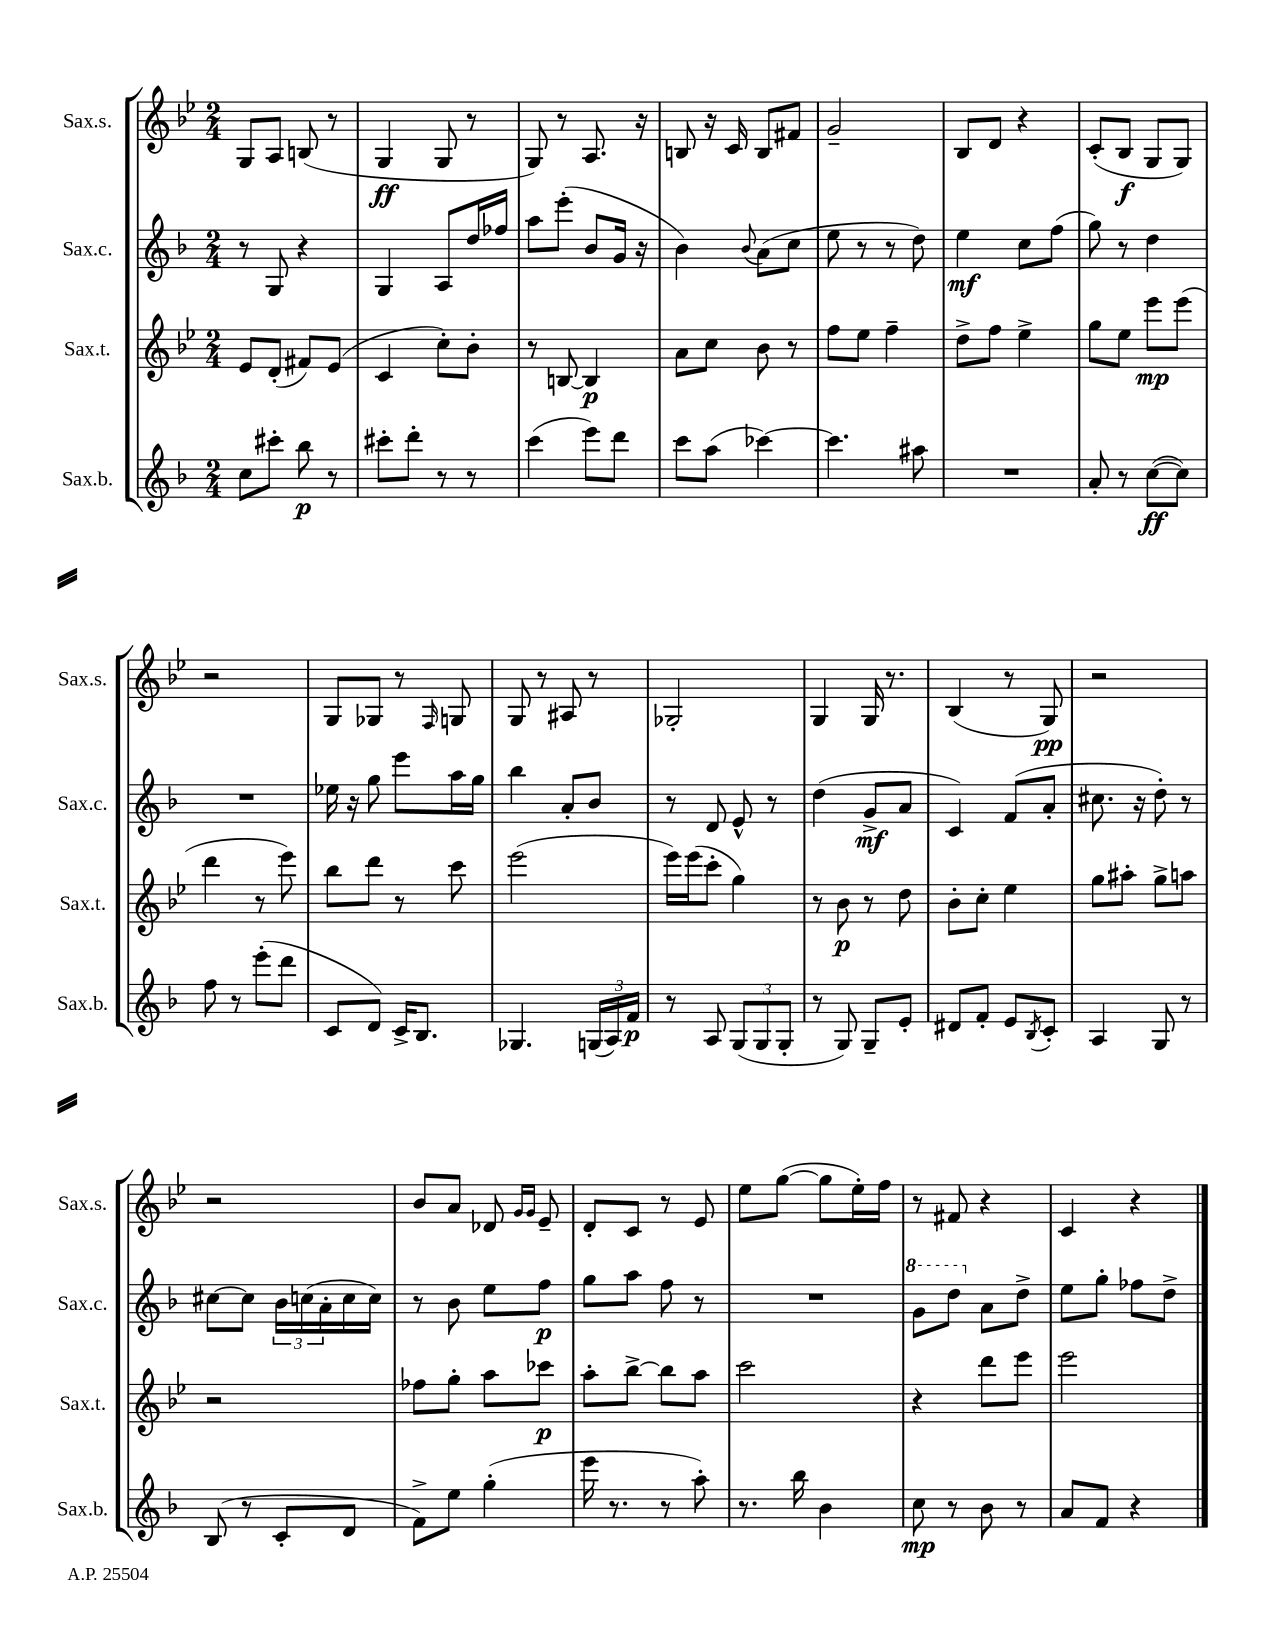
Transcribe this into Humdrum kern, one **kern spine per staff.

**kern	**dynam	**kern	**dynam	**kern	**dynam	**kern	**dynam
*part4	*part4	*part3	*part3	*part2	*part2	*part1	*part1
*staff4	*staff4	*staff3	*staff3	*staff2	*staff2	*staff1	*staff1
*I"Sax.b.	*	*I"Sax.t.	*	*I"Sax.c.	*	*I"Sax.s.	*
*I'Sax.b.	*	*I'Sax.t.	*	*I'Sax.c.	*	*I'Sax.s.	*
*clefG2	*	*clefG2	*	*clefG2	*	*clefG2	*
*k[b-]	*	*k[b-e-]	*	*k[b-]	*	*k[b-e-]	*
*M2/4	*	*M2/4	*	*M2/4	*	*M2/4	*
=61	=61	=61	=61	=61	=61	=61	=61
8cc\L	.	8e-/L	.	8r	.	8G/L	.
8ccc#X'\J	.	(8d'/J	.	8G/	.	8A/J	.
8bb-\	p	8f#X/L)	.	4r	.	(8Bn/	.
8r	.	(8e-/J	.	.	.	8r	.
=62	=62	=62	=62	=62	=62	=62	=62
8ccc#X'\L	.	4c/	.	4G/	.	4G/	ff
8ddd'\J	.	.	.	.	.	.	.
8r	.	8cc'\L)	.	8A/L	.	8G/	.
8r	.	8b-'\J	.	16dd/L	.	8r	.
.	.	.	.	16ff-X/JJ	.	.	.
=63	=63	=63	=63	=63	=63	=63	=63
(4ccc\	.	8r	.	8aa\L	.	8G/)	.
.	.	[8Bn/	.	(8eee'\J	.	8r	.
8eee\L)	.	4B/]	p	8b-/L	.	8.A/	.
8ddd\J	.	.	.	16g/Jk	.	.	.
.	.	.	.	16r	.	16r	.
=64	=64	=64	=64	=64	=64	=64	=64
8ccc\L	.	8a\L	.	4b-\)	.	8Bn/	.
(8aa\J	.	8cc\J	.	.	.	16r	.
.	.	.	.	.	.	16c/	.
.	.	.	.	8qqb-/	.	.	.
[4ccc-X\)	.	8b-\	.	(8a\L	.	8B/L	.
.	.	8r	.	8cc\J	.	8f#X/J	.
=65	=65	=65	=65	=65	=65	=65	=65
4.ccc-\]	.	8ff\L	.	8ee\	.	2g~/	.
.	.	8ee-\J	.	8r	.	.	.
.	.	4ff~\	.	8r	.	.	.
8aa#X\	.	.	.	8dd\)	.	.	.
=66	=66	=66	=66	=66	=66	=66	=66
2r	.	8dd^\L	.	4ee\	mf	8B-/L	.
.	.	8ff\J	.	.	.	8d/J	.
.	.	4ee-^\	.	8cc\L	.	4r	.
.	.	.	.	(8ff\J	.	.	.
=67	=67	=67	=67	=67	=67	=67	=67
8a'/	.	8gg\L	.	8gg\)	.	(8c'/L	.
8r	.	8ee-\J	.	8r	.	8B-/J	f
([8cc\L	ff	8eee-\L	mp	4dd\	.	8G/L	.
8cc\J])	.	(8eee-\J	.	.	.	8G/J)	.
!!LO:LB:g=z
=68	=68	=68	=68	=68	=68	=68	=68
8ff\	.	4ddd\	.	2r	.	2r	.
8r	.	.	.	.	.	.	.
(8eee'\L	.	8r	.	.	.	.	.
8ddd\J	.	8eee-\)	.	.	.	.	.
=69	=69	=69	=69	=69	=69	=69	=69
8c/L	.	8bb-\L	.	16ee-X\	.	8G/L	.
.	.	.	.	16r	.	.	.
8d/J)	.	8ddd\J	.	8gg\	.	8G-X/J	.
16c^/KL	.	8r	.	8eee\L	.	8r	.
8.B-/J	.	.	.	.	.	.	.
.	.	.	.	.	.	16qqF/	.
.	.	8ccc\	.	16aa\L	.	8Gn/	.
.	.	.	.	16gg\JJ	.	.	.
=70	=70	=70	=70	=70	=70	=70	=70
4.G-X/	.	(2eee-\	.	4bb-\	.	8G/	.
.	.	.	.	.	.	8r	.
.	.	.	.	8a'/L	.	8A#X/	.
(24Gn/LL	.	.	.	8b-/J	.	8r	.
24A/)	.	.	.	.	.	.	.
24f/JJ	p	.	.	.	.	.	.
=71	=71	=71	=71	=71	=71	=71	=71
8r	.	16eee-\LL)	.	8r	.	2G-X'/	.
.	.	(16eee-\J	.	.	.	.	.
8A/	.	8ccc'\J	.	8d/	.	.	.
(12G/L	.	4gg\)	.	8e^^/	.	.	.
12G/	.	.	.	.	.	.	.
.	.	.	.	8r	.	.	.
12G'/J	.	.	.	.	.	.	.
=72	=72	=72	=72	=72	=72	=72	=72
8r	.	8r	.	(4dd\	.	4G/	.
8G/)	.	8b-\	p	.	.	.	.
8G~/L	.	8r	.	8g^/L	mf	16G/	.
.	.	.	.	.	.	8.r	.
8e'/J	.	8dd\	.	8a/J	.	.	.
=73	=73	=73	=73	=73	=73	=73	=73
8d#X/L	.	8b-'\L	.	4c/)	.	(4B-/	.
8f'/J	.	8cc'\J	.	.	.	.	.
8e/L	.	4ee-\	.	(8f/L	.	8r	.
8qB-/	.	.	.	.	.	.	.
8c'/J	.	.	.	8a'/J	.	8G/)	pp
=74	=74	=74	=74	=74	=74	=74	=74
4A/	.	8gg\L	.	8.cc#X\	.	2r	.
.	.	8aa#X'\J	.	.	.	.	.
.	.	.	.	16r	.	.	.
8G/	.	8gg^\L	.	8dd'\)	.	.	.
8r	.	8aan\J	.	8r	.	.	.
!!LO:LB:g=z
=75	=75	=75	=75	=75	=75	=75	=75
(8B-/	.	2r	.	[8cc#X\L	.	2r	.
8r	.	.	.	8cc#\J]	.	.	.
8c'/L	.	.	.	24b-\LL	.	.	.
.	.	.	.	(24ccn\	.	.	.
.	.	.	.	24a'\	.	.	.
8d/J	.	.	.	16cc\	.	.	.
.	.	.	.	16cc\JJ)	.	.	.
=76	=76	=76	=76	=76	=76	=76	=76
8f^\L)	.	8ff-X\L	.	8r	.	8b-/L	.
8ee\J	.	8gg'\J	.	8b-\	.	8a/J	.
(4gg'\	.	8aa\L	.	8ee\L	.	8d-X/	.
.	.	.	.	.	.	16qqg/LL	.
.	.	.	.	.	.	16qqg/JJ	.
.	.	8ccc-X\J	p	8ff\J	p	8e-~/	.
=77	=77	=77	=77	=77	=77	=77	=77
16eee\	.	8aa'\L	.	8gg\L	.	8d'/L	.
8.r	.	.	.	.	.	.	.
.	.	[8bb-^\J	.	8aa\J	.	8c/J	.
8r	.	8bb-\L]	.	8ff\	.	8r	.
8aa'\)	.	8aa\J	.	8r	.	8e-/	.
=78	=78	=78	=78	=78	=78	=78	=78
8.r	.	2ccc\	.	2r	.	8ee-\L	.
.	.	.	.	.	.	([8gg\J	.
16bb-\	.	.	.	.	.	.	.
4b-\	.	.	.	.	.	8gg\L]	.
.	.	.	.	.	.	16ee-'\L)	.
.	.	.	.	.	.	16ff\JJ	.
=79	=79	=79	=79	=79	=79	=79	=79
*	*	*	*	*8va	*	*	*
8cc\	mp	4r	.	8gg\L	.	8r	.
8r	.	.	.	8ddd\J	.	8f#X/	.
*	*	*	*	*X8va	*	*	*
8b-\	.	8ddd\L	.	8a\L	.	4r	.
8r	.	8eee-\J	.	8dd^\J	.	.	.
=80	=80	=80	=80	=80	=80	=80	=80
8a/L	.	2eee-\	.	8ee\L	.	4c/	.
8f/J	.	.	.	8gg'\J	.	.	.
4r	.	.	.	8ff-X\L	.	4r	.
.	.	.	.	8dd^\J	.	.	.
==	==	==	==	==	==	==	==
*-	*-	*-	*-	*-	*-	*-	*-
